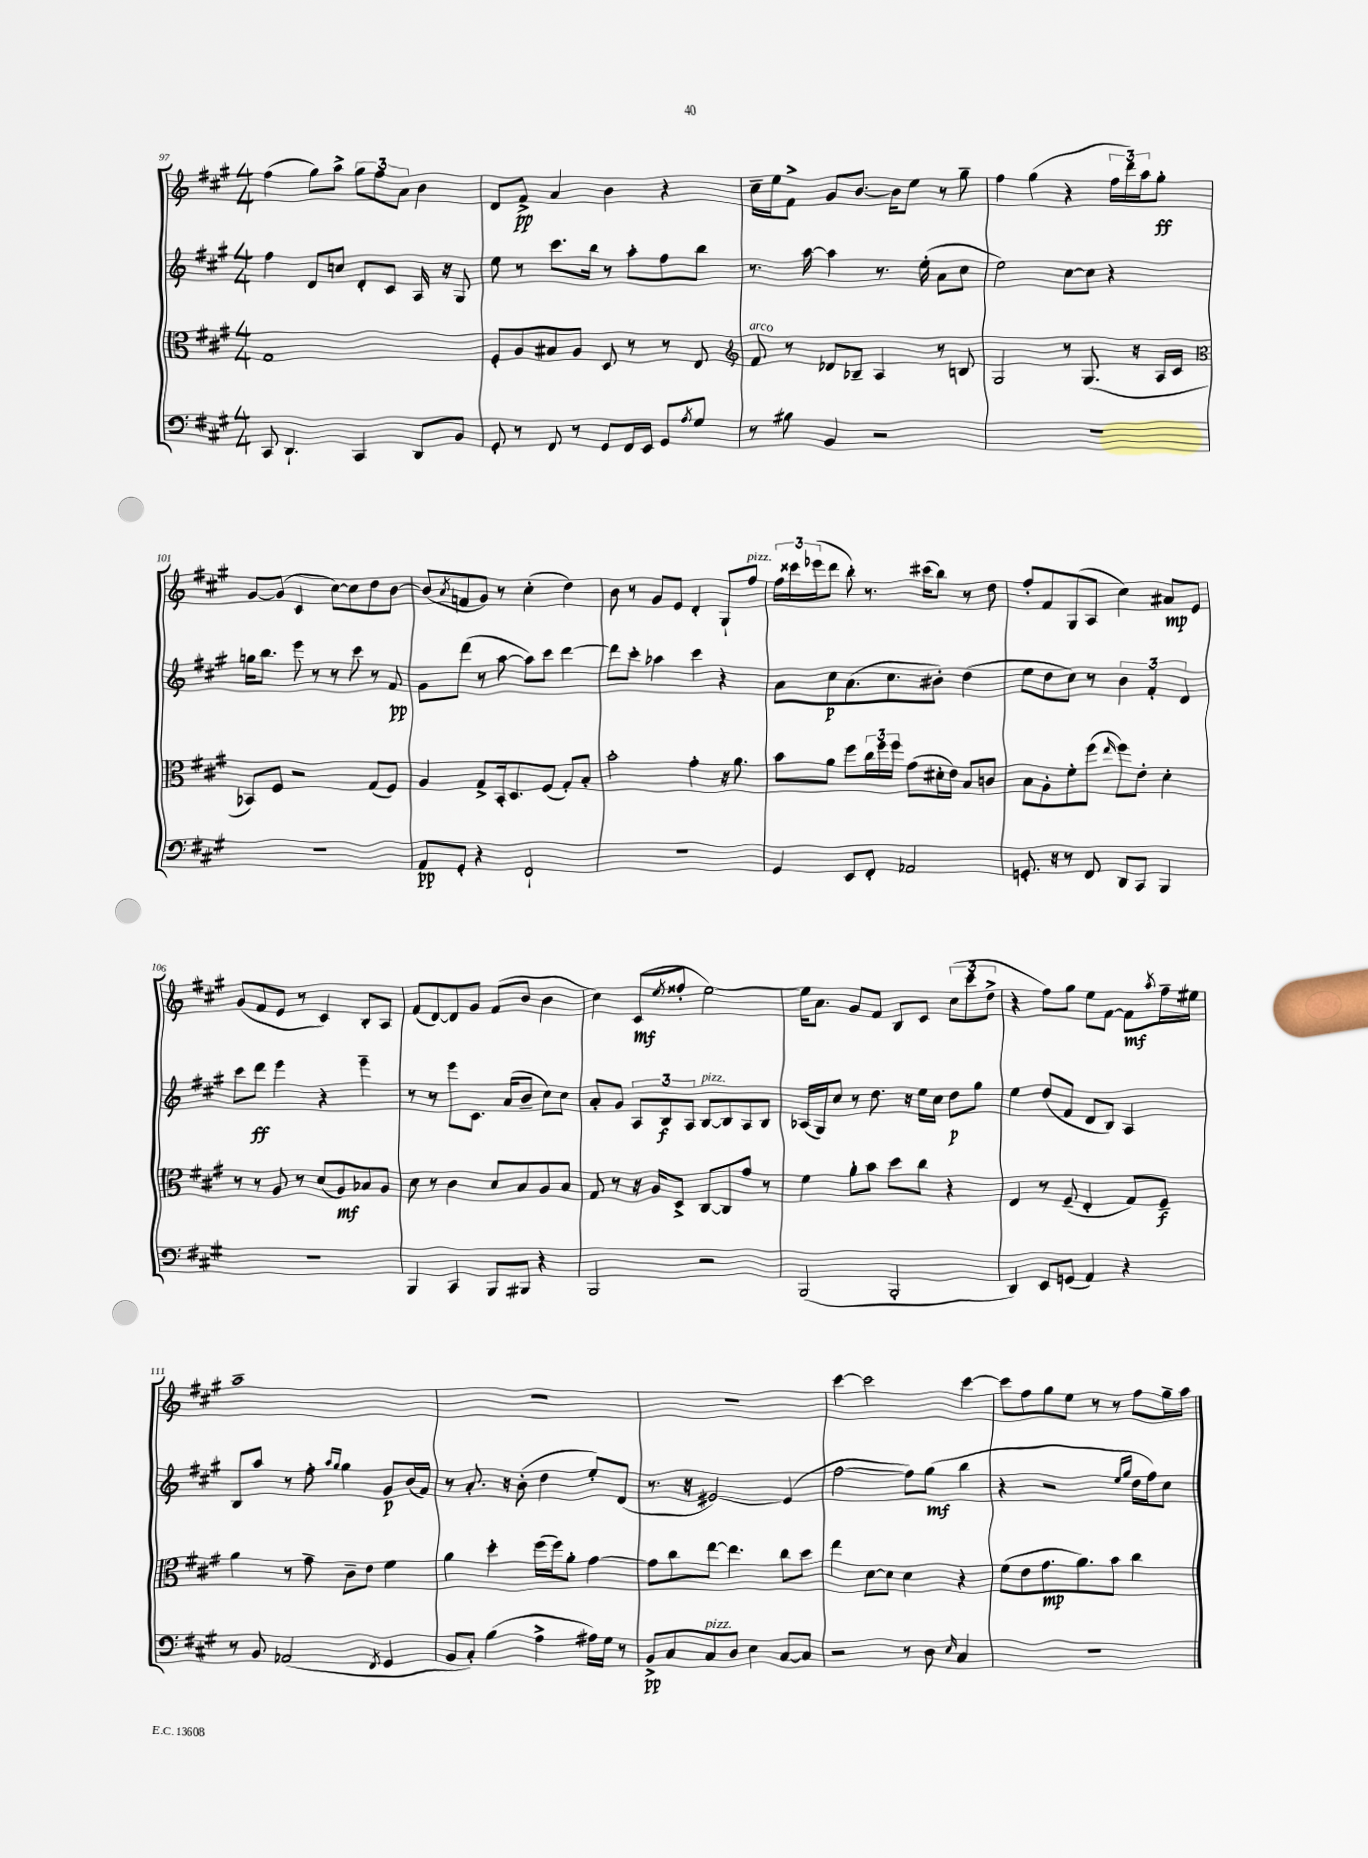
<<
\new StaffGroup <<
\new Staff = "s0" {
    \clef treble \key a \major \numericTimeSignature \time 4/4
    fis''4( gis''8) a''8-> \tuplet 3/2 { gis''8 fis''8 a'8 } b'4 |
    d'8 fis'8->\pp a'4 b'4 r4 |
    cis''16-- e''16 fis'8-> gis'8 b'8.~ b'16 e''8 r8 gis''8-- |
    fis''4 gis''4( r4 \tuplet 3/2 { fis''16 d'''16) a''16 } gis''8-.\ff |
    gis'8~ gis'8( cis'4 cis''8~) cis''8 d''8 b'8~ |
    b'8( \acciaccatura { a'8 } f'8 gis'8) r8 cis''4-.( d''4) |
    b'8 r8 gis'8 e'8 d'4-. gis8-! fis''8^\markup { \italic "pizz." } |
    \tuplet 3/2 { fis''16 cisis'''16 ees'''16( } d'''8 b''8-.) r8. cis'''16( b''8) r8 d''8 |
    fis''8-. fis'8 gis8( a8 cis''4) ais'8\mp e'8 |
    gis'8( fis'8 e'8 r8 cis'4) b8-. a8 |
    fis'8( d'8~) d'8 gis'8 fis'8( b'8 b'4 |
    cis''4) cis'8\mf( \acciaccatura { e''8 } fisis''8-. e''2~) |
    e''16 a'8. gis'8 fis'8 b8 cis'8 \tuplet 3/2 { cis''8( cis'''8 d''8-> } |
    r4 fis''8) gis''8 e''8 fis'8~ fis'8\mf \acciaccatura { a''8 } fis''16-- eis''16 |
    a''1-- |
    R1 |
    r1 |
    cis'''4~ cis'''2 cis'''4~ |
    cis'''8 fis''8 gis''8 e''8 r8 r8 fis''8 gis''16-- a''16 \bar "|." |
}
\new Staff = "s1" {
    \clef treble \key a \major \numericTimeSignature \time 4/4
    fis''4 d'8 c''8 d'8-. cis'8 a16 r16 gis8 |
    e''8 r8 cis'''8. b''16 r8 a''8-. fis''8 b''8 |
    r8. a''16~ a''4 r8. e''16-.( a'8 cis''8 |
    e''2) cis''8~ cis''8 r4 |
    g''16 b''8. e'''8 r8 r8 cis'''8 r8 fis'8\pp |
    gis'8 d'''8( r8 a''8~ a''8) cis'''8 d'''4~ |
    d'''8 cis'''8-. aes''4 cis'''4 r4 |
    a'8 cis''8\p a'8.( cis''8. bis'8-.) d''4( |
    e''8 d''8 cis''8) r8 \tuplet 3/2 { b'4 fis'4-. d'4 } |
    cis'''8 d'''8\ff e'''4 r4 e'''4-- |
    r8 r8 e'''8 cis'8. a'16( b'8-- cis''8) cis''8 |
    a'8-. gis'8 \tuplet 3/2 { a8 b8\f a8 } b8~^\markup { \italic "pizz." } b8 a8 b8 |
    aes16( gis16) cis''8 r8 d''8. r16 e''16 cis''16 d''8\p gis''8 |
    e''4 d''8( fis'8 d'8 b8) a4 |
    b8 a''8 r8 fis''8-. \grace { a''16 gis''16 } gis''4 gis'8\p b'16( fis'16) |
    r8 a'8.-. r16 b'8-.( d''4 e''8-.) d'8( |
    r8. r16 eis'2~) eis'4( |
    fis''2~ fis''8) gis''8\mf( b''4 |
    r4 r2 \grace { e''16 gis''16 } d''16 fis''16) cis''8 \bar "|." |
}
\new Staff = "s2" {
    \clef alto \key a \major \numericTimeSignature \time 4/4
    gis1 |
    fis8-. a8 bis8 a8 d8 r8 r8 e8 |
    \clef treble fis'8^\markup { \italic "arco" } r8 des'8 bes8-- a4 r8 b8 |
    gis2 r8 gis8.( r16 a16 cis'16 |
    \clef alto bes,8) fis8 r2 gis8( fis8) |
    a4 gis8-> b,16-. d8. fis8( gis8-.) b8-. |
    b'2-. gis'4-. r16 a'8. |
    b'8 a'8 fis''8 \tuplet 3/2 { cis''16 fis''16 fis''16 } gis'8( dis'16-. e'16) b8 c'8 |
    b8 a8-. fis'8-. fis''8( \grace { e''16 } fis''8) e'8-. d'4-. |
    r8 r8 a8 r8 d'8( a8\mf) bes8 a8 |
    d'8 r8 cis'4 d'8 b8 a8 b8 |
    gis8 r8 r16 a16 d8-> cis8~ cis8 gis'8 r8 |
    fis'4 a'8-. b'8 d''8 cis''8 r4 |
    e4 r8 fis8--( e4-. gis8) fis8--\f |
    a'4 r8 gis'8-- cis'8-- e'8 fis'4 |
    a'4 d''4-. fis''16( fis''16) a'8-. gis'4~ |
    gis'8 cis''8 e''8~ e''4. cis''8 d''8 |
    e''4 d'8~ d'8 d'4 r4 |
    fis'8( e'8 gis'8.\mp a'8.) b'8 cis''4 \bar "|." |
}
\new Staff = "s3" {
    \clef bass \key a \major \numericTimeSignature \time 4/4
    cis,8 d,4.-! cis,4 d,8 b,8 |
    gis,8-. r8 fis,8 r8 gis,8 fis,16 e,16 gis,8 \acciaccatura { a8 } gis8 |
    r8 bis8 b,4 r2 |
    R1 |
    R1 |
    a,8\pp gis,8-. r4 fis,2-! |
    R1 |
    gis,4 e,8 fis,8-. aes,2 |
    g,8.-. r16 r8 fis,8 d,8 cis,8 b,,4 |
    R1 |
    b,,4 cis,4 b,,8 bis,,8 r4 |
    b,,2 r2 |
    b,,2( b,,2-. |
    d,4) e,8 g,8( a,4) r4 |
    r8 b,8 aes,2( \acciaccatura { fis,8 } gis,4 |
    b,8 cis8-.) b4( a4-> ais16) gis16 r8 |
    b,8->\pp cis8 cis8^\markup { \italic "pizz." } d8 e4 cis8~ cis8 |
    r2 r8 d8 \grace { e16 } cis4 |
    R1 \bar "|." |
}
>>
>>
\layout { \context { \Score currentBarNumber = #97 } }
